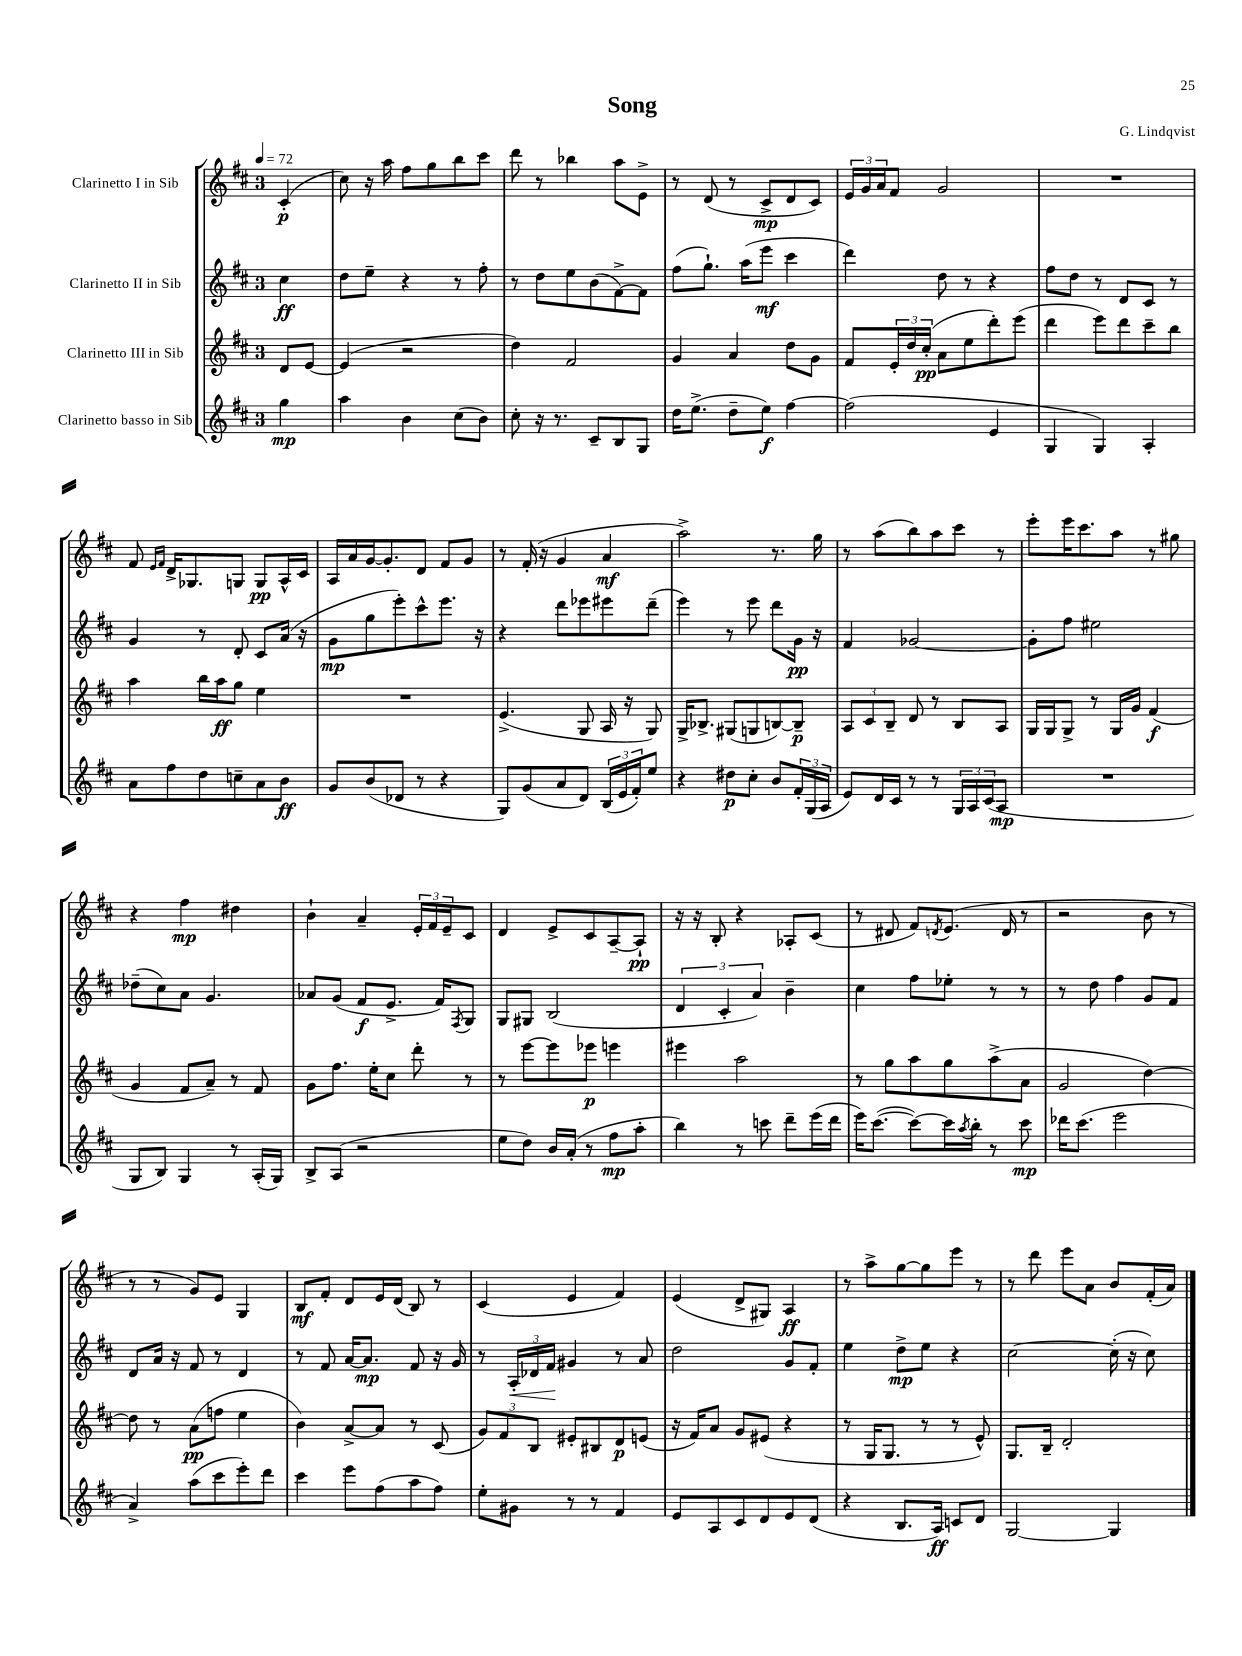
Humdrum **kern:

**kern	**kern	**kern	**kern
*staff4	*staff3	*staff2	*staff1
*clefG2	*clefG2	*clefG2	*clefG2
*k[f#c#]	*k[f#c#]	*k[f#c#]	*k[f#c#]
*M3/4	*M3/4	*M3/4	*M3/4
*MM72	*MM72	*MM72	*MM72
4gg\	8d/L	4cc#\	(4c#'/
.	[8e/J	.	.
=	=	=	=
4aa\	(4e/]	8dd\L	8cc#\)
.	.	8ee~\J	16r
.	.	.	16aa\
4b\	2r	4r	8ff#\L
.	.	.	8gg\
(8cc#\L	.	8r	8bb\
8b\J)	.	8ff#'\	8ccc#\J
=	=	=	=
8cc#'\	4dd\)	8r	8ddd\
16r	.	8dd\L	8r
8.r	.	.	.
.	2f#/	8ee\	4bb-\
8c#~/L	.	(8b\	.
8B/	.	[8f#^\)	8aa\L
8G/J	.	8f#\]J	8e^\J
=	=	=	=
16dd\LK	4g/	(8ff#\L	8r
(8.ee^\J	.	.	.
.	.	8.gg`\J)	(8d/
8dd~\L	4a/	.	8r
.	.	(16aa\LK	.
8ee\J)	.	8eee\J	8c#^/L
[4ff#\	8dd\L	4ccc#\	8d/
.	8g\J	.	8c#/J)
=	=	=	=
(2ff#\]	8f#/L	4ddd\)	24e/LL
.	.	.	24g/
.	.	.	24a/J
.	24e'/L	.	8f#/J
.	24dd/	.	.
.	(24cc#'/JJ	.	.
.	8a\L	8dd\	2g/
.	8ee\	8r	.
4e/	8ddd'\)	4r	.
.	(8eee\J	.	.
=	=	=	=
4G/	4ddd\	8ff#\L	2.r
.	.	8dd\J	.
4G/)	8eee\L)	8r	.
.	8ddd\	8d/L	.
4A'/	8ccc#~\	8c#/J	.
.	8bb\J	8r	.
=	=	=	=
8a\L	4aa\	4g/	8f#/
.	.	.	16qqe/LL
.	.	.	16qqf#/JJ
8ff#\	.	.	16d^/LK
.	.	.	8.G-/
8dd\	16bb\LL	8r	.
.	16aa\J	.	.
8cc~\	8gg\J	8d'/	8G/J
8a\	4ee\	8c#/L	8G/L
8b\J	.	(16a/Jk	16A^^/L
.	.	16r	16c#/JJ
=	=	=	=
8g/L	2.r	8g\L	16A/LL
.	.	.	16a/
(8b/	.	8gg\	[16g/J
.	.	.	8.g'/]
8d-/J	.	8eee'\)	.
8r	.	8ccc#^^\	8d/J
4r	.	8.eee\J	8f#/L
.	.	.	8g/J
.	.	16r	.
=	=	=	=
8G/L)	(4.e^/	4r	8r
(8g/	.	.	(16f#'/
.	.	.	16r
8a/	.	8ddd\L	4g/
8d/J)	8G/	8eee-\	.
(24B/LL	16A/	8eee#\	4a/
24e/	.	.	.
.	16r	.	.
24f#'/J)	.	.	.
8ee/J	8G/)	(8ddd~\J	.
=	=	=	=
4r	16G^/LK	4eee\)	2aa^\)
.	8.B-^/J	.	.
8dd#\L	(8G#/L	8r	.
8cc#'\J	8G/	8eee\	.
8b/L	[8B/)	8ddd\L	8.r
24f#'/L	8B~/]J	16g\Jk	.
(24G/	.	.	.
.	.	16r	16gg\
24A/JJ	.	.	.
=	=	=	=
8e/L)	12A/L	4f#/	8r
.	12c#/	.	.
16d/L	.	.	(8aa\L
.	12B~/J	.	.
16c#/JJ	.	.	.
8r	8d/	[2g-/	8bb\)
8r	8r	.	8aa\
24G/LL	8B/L	.	8ccc#\J
24A/	.	.	.
(24c#/J	.	.	.
8A/J	8A/J	.	8r
=	=	=	=
2.r	16G/LL	8g-'\]L	8eee'\L
.	16G/J	.	.
.	8G^/J	8ff#\J	16eee\K
.	.	.	8.ccc#\
.	8r	2ee#\	.
.	16G/LL	.	8aa\J
.	16g/JJ	.	.
.	(4f#/	.	8r
.	.	.	8gg#\
=	=	=	=
8G/L	4g/	(8dd-~\L	4r
8B/J)	.	8cc#\)	.
4G/	8f#/L	8a\J	4ff#\
.	8a~/J)	4.g/	.
8r	8r	.	4dd#\
(16A'/LL	8f#/	.	.
16G/JJ)	.	.	.
=	=	=	=
8B^/L	8g\L	8a-/L	4b`\
(8A/J	8.ff#\J	(8g/J	.
2r	.	8f#/L	4a~/
.	16ee'\LK	.	.
.	8cc#\J	8.e^/J	.
.	8ddd'\	.	24e'/LL
.	.	.	24f#/
.	.	16f#/LK)	.
.	.	.	24e~/J
.	.	8qF#/	.
.	8r	8G/J	8c#/J
=	=	=	=
8ee\L	8r	8G/L	4d/
8dd\J)	[8eee\L	8G#/J	.
16b/LL	8eee\]	(2B/	8e^/L
(16a'/JJ	.	.	.
8r	8eee-\J	.	8c#/
8ff#\L	4eee\	.	[8A~/
8aa'\J	.	.	8A`/]J
=	=	=	=
4bb\)	4eee#\	6d/	16r
.	.	.	16r
.	.	.	8B'/
.	.	6c#'/	.
8r	2aa\	.	4r
.	.	6a/)	.
8ccc\	.	.	.
8ddd~\L	.	4b~\	8A-'/L
(16eee\L	.	.	(8c#/J
16ddd\JJ	.	.	.
=	=	=	=
16eee\LK)	8r	4cc#\	8r
([8.ccc#\J	.	.	.
.	8gg\L	.	8d#/
8ccc#\_L)	8aa\	8ff#\L	8f#/L)
.	.	.	8qd/
16ccc#\]L	8gg\	8ee-'\J	(8.e/J
8qaa/	.	.	.
16bb'\JJ	.	.	.
8r	(8aa^\	8r	.
.	.	.	16d/
8ccc#\	8a\J	8r	8r
=	=	=	=
16ddd-\LK	2g/	8r	2r
(8.ccc#\J	.	.	.
.	.	8dd\	.
2eee\	.	4ff#\	.
.	[4dd\)	8g/L	8b\
.	.	8f#/J	8r
=	=	=	=
4a^/)	8dd\]	8d/L	8r
.	8r	16a/Jk	8r
.	.	16r	.
(8aa\L	(8a\L	8f#/	8g/L)
8ccc#\	8ff\J	8r	8e/J
8eee'\)	4ee\	4d/	4G/
8ddd\J	.	.	.
=	=	=	=
4ccc#\	4b\)	8r	8B/L
.	.	8f#/	8f#'/J
8eee\L	[8a^/L	[16a/LK	8d/L
.	.	8.a/]J	.
(8ff#\	8a/]J	.	16e/L
.	.	.	(16d/JJ
8aa\	8r	8f#/	8B/)
8ff#\J)	(8c#/	16r	8r
.	.	16g/	.
=	=	=	=
8ee'\L	12g/L)	8r	(4c#/
.	12f#/	.	.
8g#\J	.	24A'/LL	.
.	12B/J	24d-/	.
.	.	24f#/JJ	.
8r	8e#'/L	4g#/	4e/
8r	8B#/	.	.
4f#/	8d/	8r	4f#/)
.	(8e/J	8a/	.
=	=	=	=
8e/L	16r	2dd\	(4e/
.	16f#/LK)	.	.
8A/	8a/J	.	.
8c#/	8g/L	.	8d^/L
8d/	(8e#/J	.	8G#/J)
8e/	4r	8g/L	4A/
(8d/J	.	8f#'/J	.
=	=	=	=
4r	8r	4ee\	8r
.	16G/LK	.	8aa^\L
.	8.G/J	.	.
8.B/L	.	8dd^\L	[8gg\
.	8r	8ee\J	8gg\]
16A/Jk)	.	.	.
8c/L	8r	4r	8eee\J
8d/J	8e^^/)	.	8r
=	=	=	=
[2G/	8.G/L	[2cc#\	8r
.	.	.	8ddd\
.	16B~/Jk	.	.
.	2d'/	.	8eee\L
.	.	.	8a\J
4G/]	.	(16cc#'\]	8b/L
.	.	16r	.
.	.	8cc#\)	(16f#'/L
.	.	.	16a/JJ)
==	==	==	==
*-	*-	*-	*-
